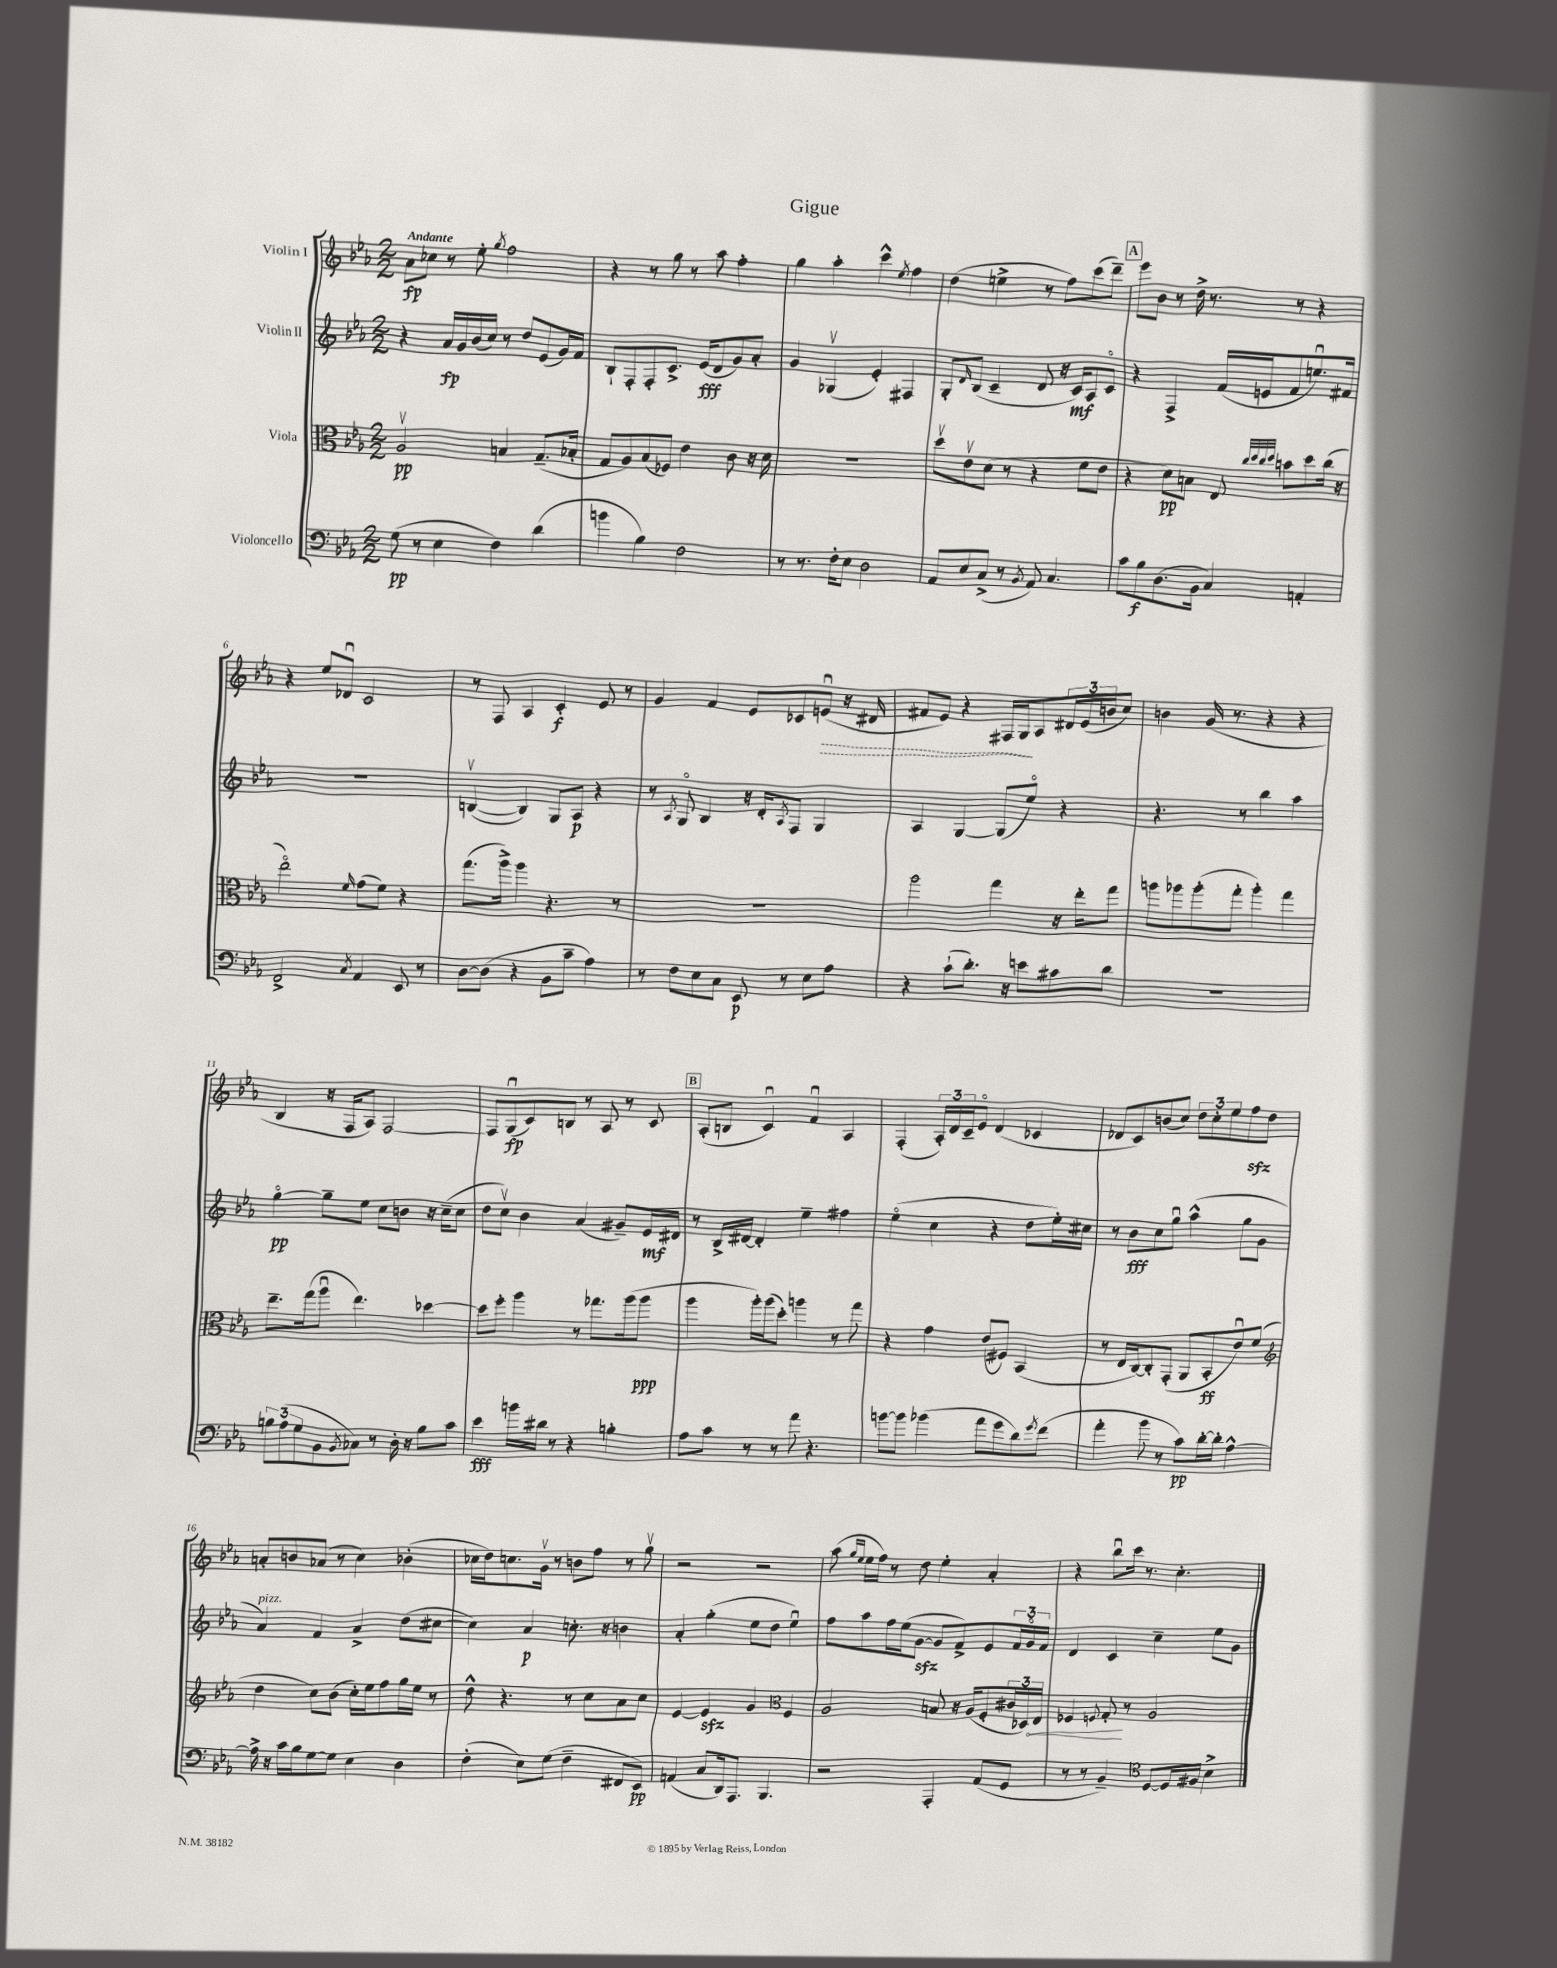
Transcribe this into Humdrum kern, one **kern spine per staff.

**kern	**kern	**kern	**kern
*staff4	*staff3	*staff2	*staff1
*clefF4	*clefC3	*clefG2	*clefG2
*k[b-e-a-]	*k[b-e-a-]	*k[b-e-a-]	*k[b-e-a-]
*M2/2	*M2/2	*M2/2	*M2/2
(8G	2A-v	4r	8a-
8r	.	.	8cc-
4E-	.	16a-	8r
.	.	16g	.
.	.	(16b-	8ee-'
.	.	16cc)	.
.	.	.	8qgg
4F)	4B	8r	2ff
.	.	8dd	.
(4d	(8.G~	(8e-	.
.	.	16g)	.
.	16B-'	16f	.
=	=	=	=
4b	8G	8B-`	4r
.	8A-)	8F'	.
4B-)	(8B-	8F'	8r
.	8F-)	8.c^	8gg
2F	4e-	.	8r
.	.	(16e-	.
.	.	8d	8aa-
.	8c	8g)	4ff'
.	16r	8a-'	.
.	16d	.	.
=	=	=	=
8r	1r	4g	4gg
8.r	.	.	.
.	.	(4G-v	4aa-'
16F'	.	.	.
8E-	.	.	.
2D	.	4e-')	4ccc^^
.	.	.	8qee-
.	.	4F#	4ff
=	=	=	=
8AA-	8ddv	8G'	(4dd
.	.	16qqd	.
8E-	8e-v	(8B-	.
(8C^	(8d	4c~	4ee^
8r	8r	.	.
8qBB-	.	.	.
8AA-)	4r	8d	8r
4.C	.	16r	8ff)
.	.	16c)	.
.	8f	8A-	(8ccc
.	8e-	8co	8ddd~)
=	=	=	=
8c	4r	4r	8eee-
8B-	.	.	8b-
(8.D	8d)	4F^	8r
.	8B	.	16dd^
16BB-	.	.	8.r
4C)	8E-	(16f	.
.	.	16e	.
.	32qqcc	.	.
.	32qqdd	.	.
.	32qqcc	.	.
.	32qqdd	.	.
.	8b	8f	8r
4AA'	8dd	8.eeu)	4r
.	(16cc	.	.
.	16r	16f#	.
=	=	=	=
2FF^	2ee-o)	1r	4r
.	.	.	8ee-
.	.	.	8d-u
8qC	16qqf	.	.
4AA-	(8g	.	2c
.	8f)	.	.
8EE-	4r	.	.
8r	.	.	.
=	=	=	=
[8D	(8.gg	([4Bv	8r
(8D]	.	.	8F
.	16aa-^)	.	.
4r	4aa-	4B])	4A-
8BB-	4.r	8G	4c'
8c~	.	8A-	.
4A-)	.	4r	8e-
.	8r	.	8r
=	=	=	=
8r	1r	8r	4g
.	.	8qA-	.
8F	.	8Go	.
8E-	.	4B-	4f
8C	.	.	.
8EE-	.	16r	8e-
.	.	16d'	.
.	.	8qA-	.
8r	.	8F	8c-
8E-	.	4G	(8eu
8A-	.	.	16r
.	.	.	16d#
=	=	=	=
4r	2aa-	4A-	8f#
.	.	.	8e-)
(8c`	.	[4G	4r
8.d')	.	.	.
.	4gg	(8G]	16F#
16r	.	.	16G
8e	.	8ee-o)	8A-
8c#	16r	4r	24d#
.	.	.	(24e-
.	16ee-'	.	.
.	.	.	24b
8d	8gg	.	8cc)
=	=	=	=
1r	8aa	4.r	4b
.	8aa-	.	.
.	(8aa-'	.	(16g
.	.	.	8.r
.	8gg'	8r	.
.	4aa-')	4bb-	4r
.	4gg	4aa-	4r
=	=	=	=
12B	8.ee-~	[4ggo	4B-
(12A-	.	.	.
12G	.	.	.
.	(16gg	.	.
8BB-	8aa-u	8gg~]	16r
.	.	.	16F
8qBB-	.	.	.
8C-)	4.ee-)	8ee-	8A-)
8r	.	8cc	[2F
16D'	.	8b	.
16r	.	.	.
8B	[4dd-	16r	.
.	.	(16cc~	.
8c	.	8cc	.
=	=	=	=
4e-	8dd-]	8dd	8F]
.	8ff'	8ccv)	(8Gu
16b	4aa-	4b-	8c)
16d#	.	.	.
8r	.	.	8B
4r	8r	(4a-	8r
.	8.gg-	.	8A-
4B'	.	8g#~)	8r
.	(16aa-	.	.
.	8aa-	16e-	8c
.	.	16d#	.
=	=	=	=
8A-	4aa-	8r	(8A-'
8c	.	16B-^	8B
.	.	[16d#	.
8r	16aa-')	4d#']	4cu)
.	(16aa-	.	.
8r	8dd')	.	.
8a-	4aa	4ee-~	4fu
4.r	.	.	.
.	8r	4ff#	4A-
.	8gg	.	.
=	=	=	=
[8b	4r	(4ee-o	(4F'
8b]	.	.	.
(4b-	4g	4cc	24A-')
.	.	.	24d
.	.	.	24c~
.	.	.	8e-o
8a-	(8e-	4r	(4d
8g	8F#)	.	.
8d)	(4BB-	8dd	4c-
8qg	.	.	.
(8f	.	16ee-')	.
.	.	16cc#	.
=	=	=	=
4a-'	8r	8r	8d-
.	16E-	8b-	8c)
.	[16C)	.	.
8b-	8C']	8cc	(8b
8r	(8GG'	8ggu	8cc)
8c)	8AA-	(4aa-^^	12dd
.	.	.	12cc'
[16d'	8BB-'	.	.
.	.	.	12ee-
16d']	.	.	.
[4A-^^	8e-u)	8gg	8ff
.	(8f	8g	8dd
=	=	=	=
*	*clefG2	*	*
16A-^]	4dd	4a-)	8a'
16r	.	.	.
16c	.	.	8b
16B-	.	.	.
[8G	8cc)	4f	(8a-
8G]	(8b-	.	8r
4E-	16cc')	4a-^	4cc)
.	16ee-	.	.
.	8ff	.	.
4D	16gg	(8dd	(4b-'
.	16ee-	.	.
.	8r	[8cc#	.
=	=	=	=
(4F'	8dd^^	4cc#])	16cc-
.	.	.	16dd)
.	4.r	.	8.cc
8E-)	.	4a-	.
.	.	.	16gv
(8G	.	.	8r
4F~	8r	8.cc'	8b
.	8cc	.	8ff
.	.	16r	.
8FF#	8a-	4b	8r
8EE-)	8cc	.	8ggv
=	=	=	=
(4AA	[4e-	4a-'	2r
8C	4e-]	(4gg'	.
16DD)	.	.	.
8.AAA-	.	.	.
.	4g	8ee-	2r
4.BBB-	.	8dd	.
*	*clefC3	*	*
.	4F	4ee-u)	.
=	=	=	=
2r	2A-	8ff	(8aa-
.	.	.	16qqgg
.	.	.	16qqee-
.	.	8aa-	16ee-
.	.	.	16ff)
.	.	16ff	8r
.	.	(16ee-	.
.	.	[8g	8dd
4AAA-'	8B	8g]	4ee-'
.	16r	8f^)	.
.	(16A-	.	.
(8AA-	8F'	8e-	4a-'
8GG	24c#	24f	.
.	24D-)	24go	.
.	24E-	24f	.
=	=	=	=
8r	4F-	4d	4r
8r	.	.	.
.	8qqF	.	.
4BB-~)	8G'	4c	8bb-u
.	8r	.	16ccc
.	.	.	8.r
*clefC4	*	*	*
[8D	2A-	4cc~	.
16D]	.	.	4.cc'
16F#	.	.	.
4B-^	.	8ee-	.
.	.	8g	.
==	==	==	==
*-	*-	*-	*-
